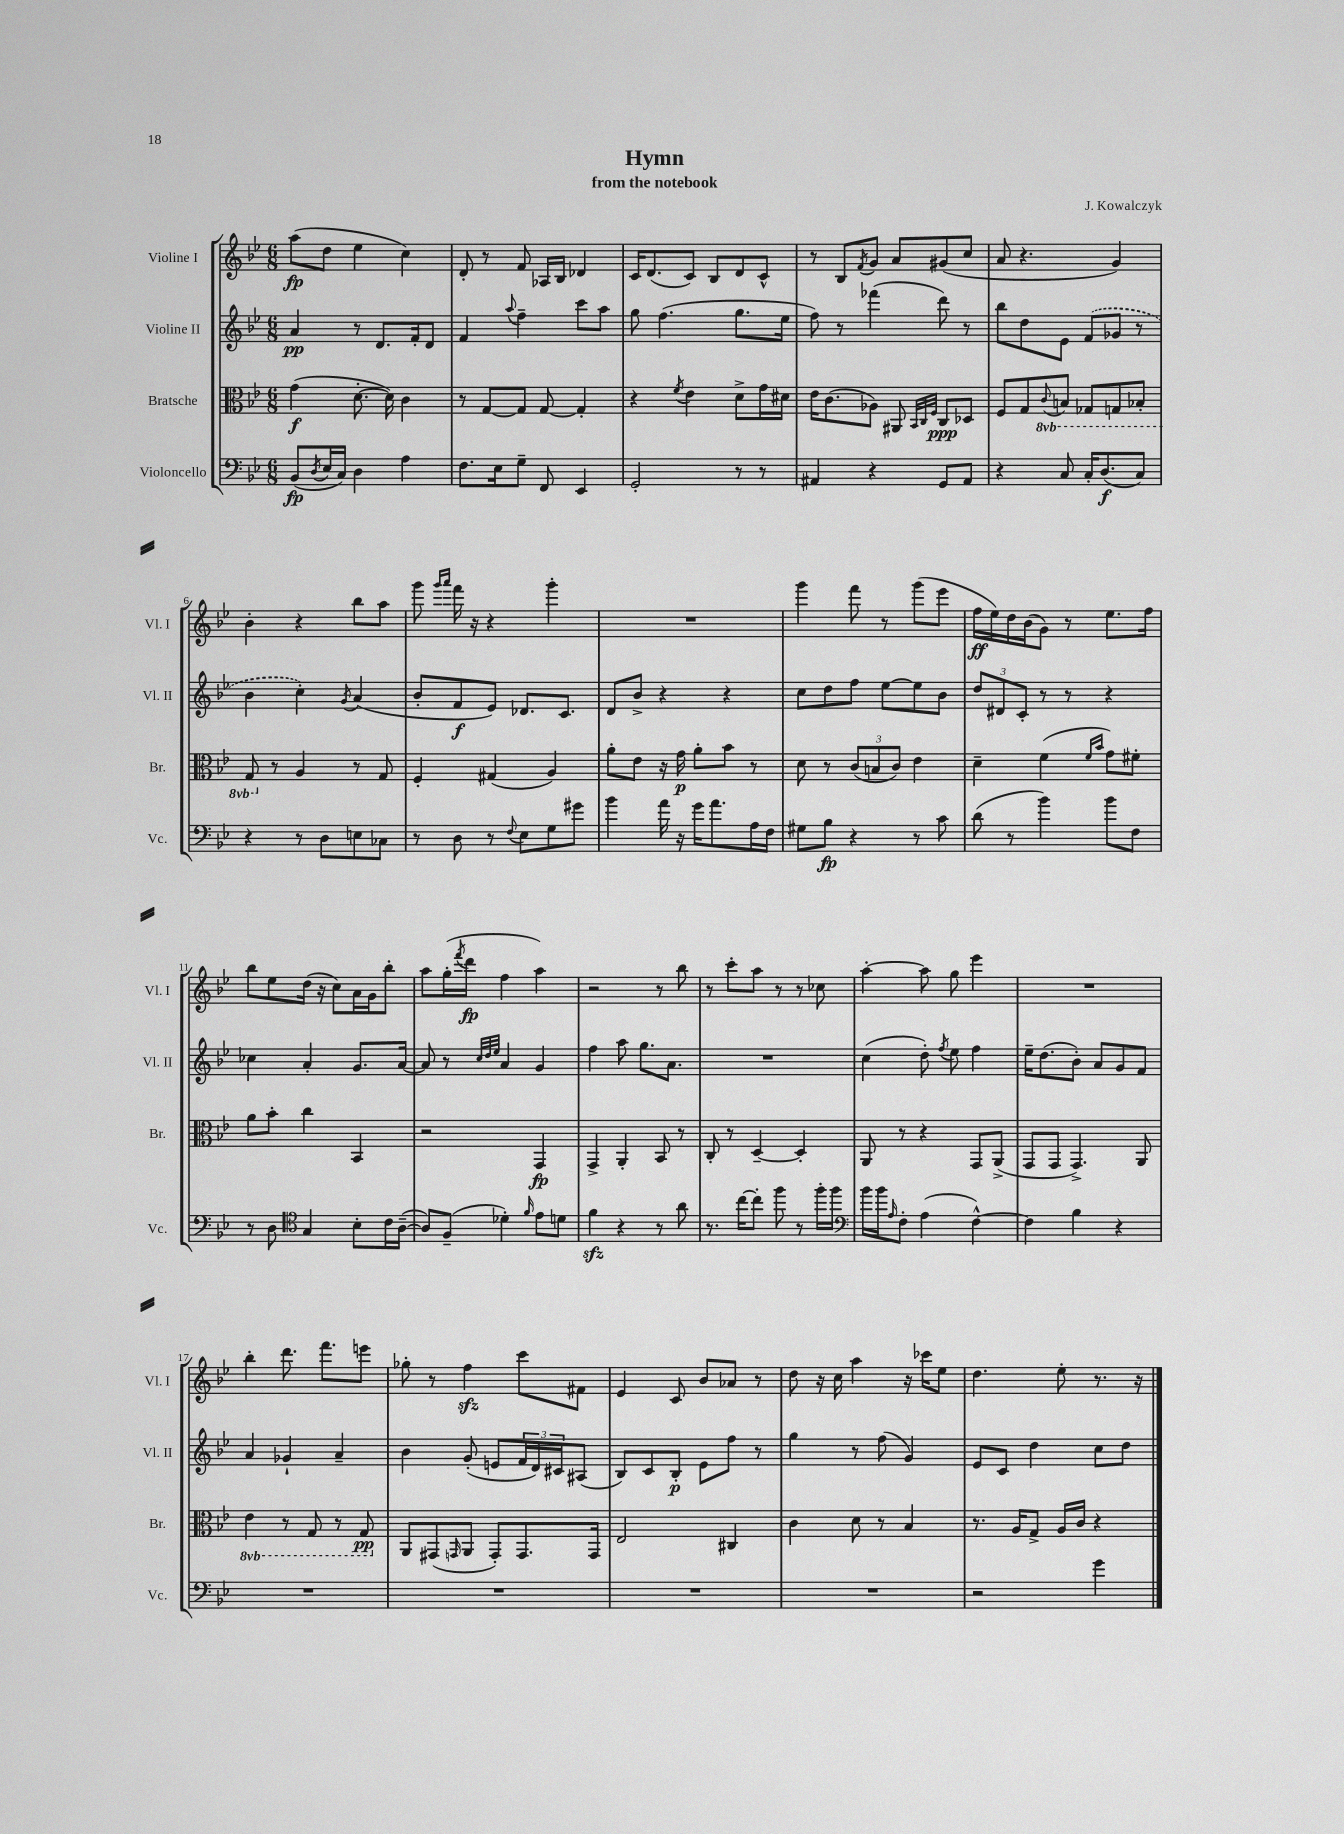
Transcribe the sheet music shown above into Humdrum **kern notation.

**kern	**kern	**kern	**kern
*staff4	*staff3	*staff2	*staff1
*clefF4	*clefC3	*clefG2	*clefG2
*k[b-e-]	*k[b-e-]	*k[b-e-]	*k[b-e-]
*M6/8	*M6/8	*M6/8	*M6/8
(8BB-	(4g	4a	(8aa
8qD	.	.	.
16E-	.	.	8dd
16C)	.	.	.
4D	[8.d'	8r	4ee-
.	.	8.d	.
.	16d])	.	.
4A	4c	.	4cc)
.	.	16f'	.
.	.	8d	.
=	=	=	=
8.F	8r	4f	8d'
.	[8G	.	8r
16E-	.	.	.
.	.	8qqaa	.
8G~	8G]	4ff~	8f
8FF	[8G	.	16A-
.	.	.	16B-
4EE-	4G']	8ccc	4d-
.	.	8aa	.
=	=	=	=
2GG'	4r	8gg	16c
.	.	.	(8.d
.	.	(4.ff	.
.	8qf	.	.
.	4e-	.	8c)
.	.	.	8B-
8r	8d^	8.gg	8d
8r	16g	.	8c^^
.	16d#	16ee-	.
=	=	=	=
4AA#	16e-	8ff)	8r
.	(8.c	.	.
.	.	8r	8B-
.	.	.	8qf
4r	8A-)	(4fff-	8g
.	8AA#	.	8a
.	32qqBB-	.	.
.	32qqC	.	.
.	32qqF	.	.
8GG	8C	8ddd)	(8g#
8AA#	8D-	8r	8cc
=	=	=	=
4r	8F	8bb-	8a
.	8G	8dd	4.r
.	8qqC	.	.
8C	8BB	8e-	.
16C'	8GG-	(8f	.
(8.D	.	.	.
.	8GG	8g-	4g)
8C)	8BB-'	8r	.
=	=	=	=
4r	8GG	4b-	4b-'
.	8r	.	.
8r	4A	4cc')	4r
8D	.	.	.
.	.	8qg	.
8E	8r	(4a	8bb-
8C-	8G	.	8aa
=	=	=	=
8r	4F'	8b-'	8ggg
.	.	.	16qqggg
.	.	.	16qqaaa
8D	.	8f	16fff
.	.	.	16r
8r	(4G#	8e-)	4r
8qqF	.	.	.
8E-	.	8.d-	.
8G	4A)	.	4ggg'
.	.	8.c	.
8g#	.	.	.
=	=	=	=
4b-	8a'	8d	2.r
.	8e-	8b-^	.
16a	16r	4r	.
16r	16g	.	.
16g	8a'	.	.
8.a	.	.	.
.	8b-	4r	.
16A	8r	.	.
16F	.	.	.
=	=	=	=
8G#	8d	8cc	4ggg
8B-	8r	8dd	.
4r	(12c	8ff	8fff
.	12B	.	.
.	.	[8ee-	8r
.	12c)	.	.
8r	4e-	8ee-]	(8ggg
8c	.	8b-	8eee-
=	=	=	=
(8d	4d~	12dd	16ff
.	.	.	16ee-)
.	.	12d#	.
8r	.	.	16dd
.	.	12c'	.
.	.	.	(16b-
4b-)	(4f	8r	8g)
.	.	8r	8r
.	16qqf	.	.
.	16qqb-	.	.
8b-	8g)	4r	8.ee-
8F	8f#'	.	.
.	.	.	16ff
=	=	=	=
8r	8a	4cc-	8bb-
8D	8b-'	.	8ee-
*clefC4	*	*	*
4G	4cc	4a'	(16dd
.	.	.	16r
.	.	.	8cc)
8B-'	4BB-	8.g	16a
.	.	.	16g
16c	.	.	8bb-'
([16A~	.	[16a	.
=	=	=	=
8A])	2r	8a]	8aa
(8F~	.	8r	(16gg'
.	.	.	8qfff
.	.	.	16ddd
.	.	32qqcc	.
.	.	32qqdd	.
.	.	32qqee-	.
4d-')	.	4a	4ff
16qqf	.	.	.
8e-	4GG	4g	4aa)
8d	.	.	.
=	=	=	=
4f	4GG^	4ff	2r
4r	4AA'	8aa	.
.	.	8.gg	.
8r	8BB-	.	8r
.	.	8.a	.
8a	8r	.	8bb-
=	=	=	=
8.r	8C'	2.r	8r
.	8r	.	8ccc'
[16cc	.	.	.
8cc']	[4D~	.	8aa
8ff	.	.	8r
8r	4D']	.	8r
16ff'	.	.	8cc-
16ff	.	.	.
=	=	=	=
*clefF4	*	*	*
16b-	8AA	(4cc	[4aa'
16b-	.	.	.
16qqA	.	.	.
8F'	8r	.	.
(4A	4r	8dd')	8aa]
.	.	8qff	.
.	.	8ee-	8gg
[4F^^)	8GG	4ff	4eee-
.	(8AA^	.	.
=	=	=	=
4F]	8GG	16ee-~	2.r
.	.	(8.dd	.
.	8GG	.	.
4B-	4.GG^)	8b-')	.
.	.	8a	.
4r	.	8g	.
.	8AA	8f	.
=	=	=	=
2.r	4E-	4a	4bb-'
.	8r	4g-`	8.ddd
.	8GG	.	.
.	.	.	8.fff
.	8r	4a~	.
.	8GG	.	8eee
=	=	=	=
2.r	8AA	4b-	8gg-'
.	(8GG#	.	8r
.	16qqGG	.	.
.	8AA	(8g'	4ff
.	8GG')	8e	.
.	8.GG	24f	8ccc
.	.	24d)	.
.	.	24c#	.
.	.	(8A#	8f#
.	16GG	.	.
=	=	=	=
2.r	2E-	8B-)	4e-
.	.	8c	.
.	.	8B-'	8c
.	.	8e-	8b-
.	4C#	8ff	8a-
.	.	8r	8r
=	=	=	=
2.r	4c	4gg	8dd
.	.	.	16r
.	.	.	16cc
.	8d	8r	4aa
.	8r	(8ff	.
.	4B-	4g)	16r
.	.	.	16ccc-
.	.	.	8ee-
=	=	=	=
2r	8.r	8e-	4.dd
.	.	8c	.
.	16A	.	.
.	8G^	4dd	.
.	16A	.	8ee-'
.	16c	.	.
4g	4r	8cc	8.r
.	.	8dd	.
.	.	.	16r
==	==	==	==
*-	*-	*-	*-
